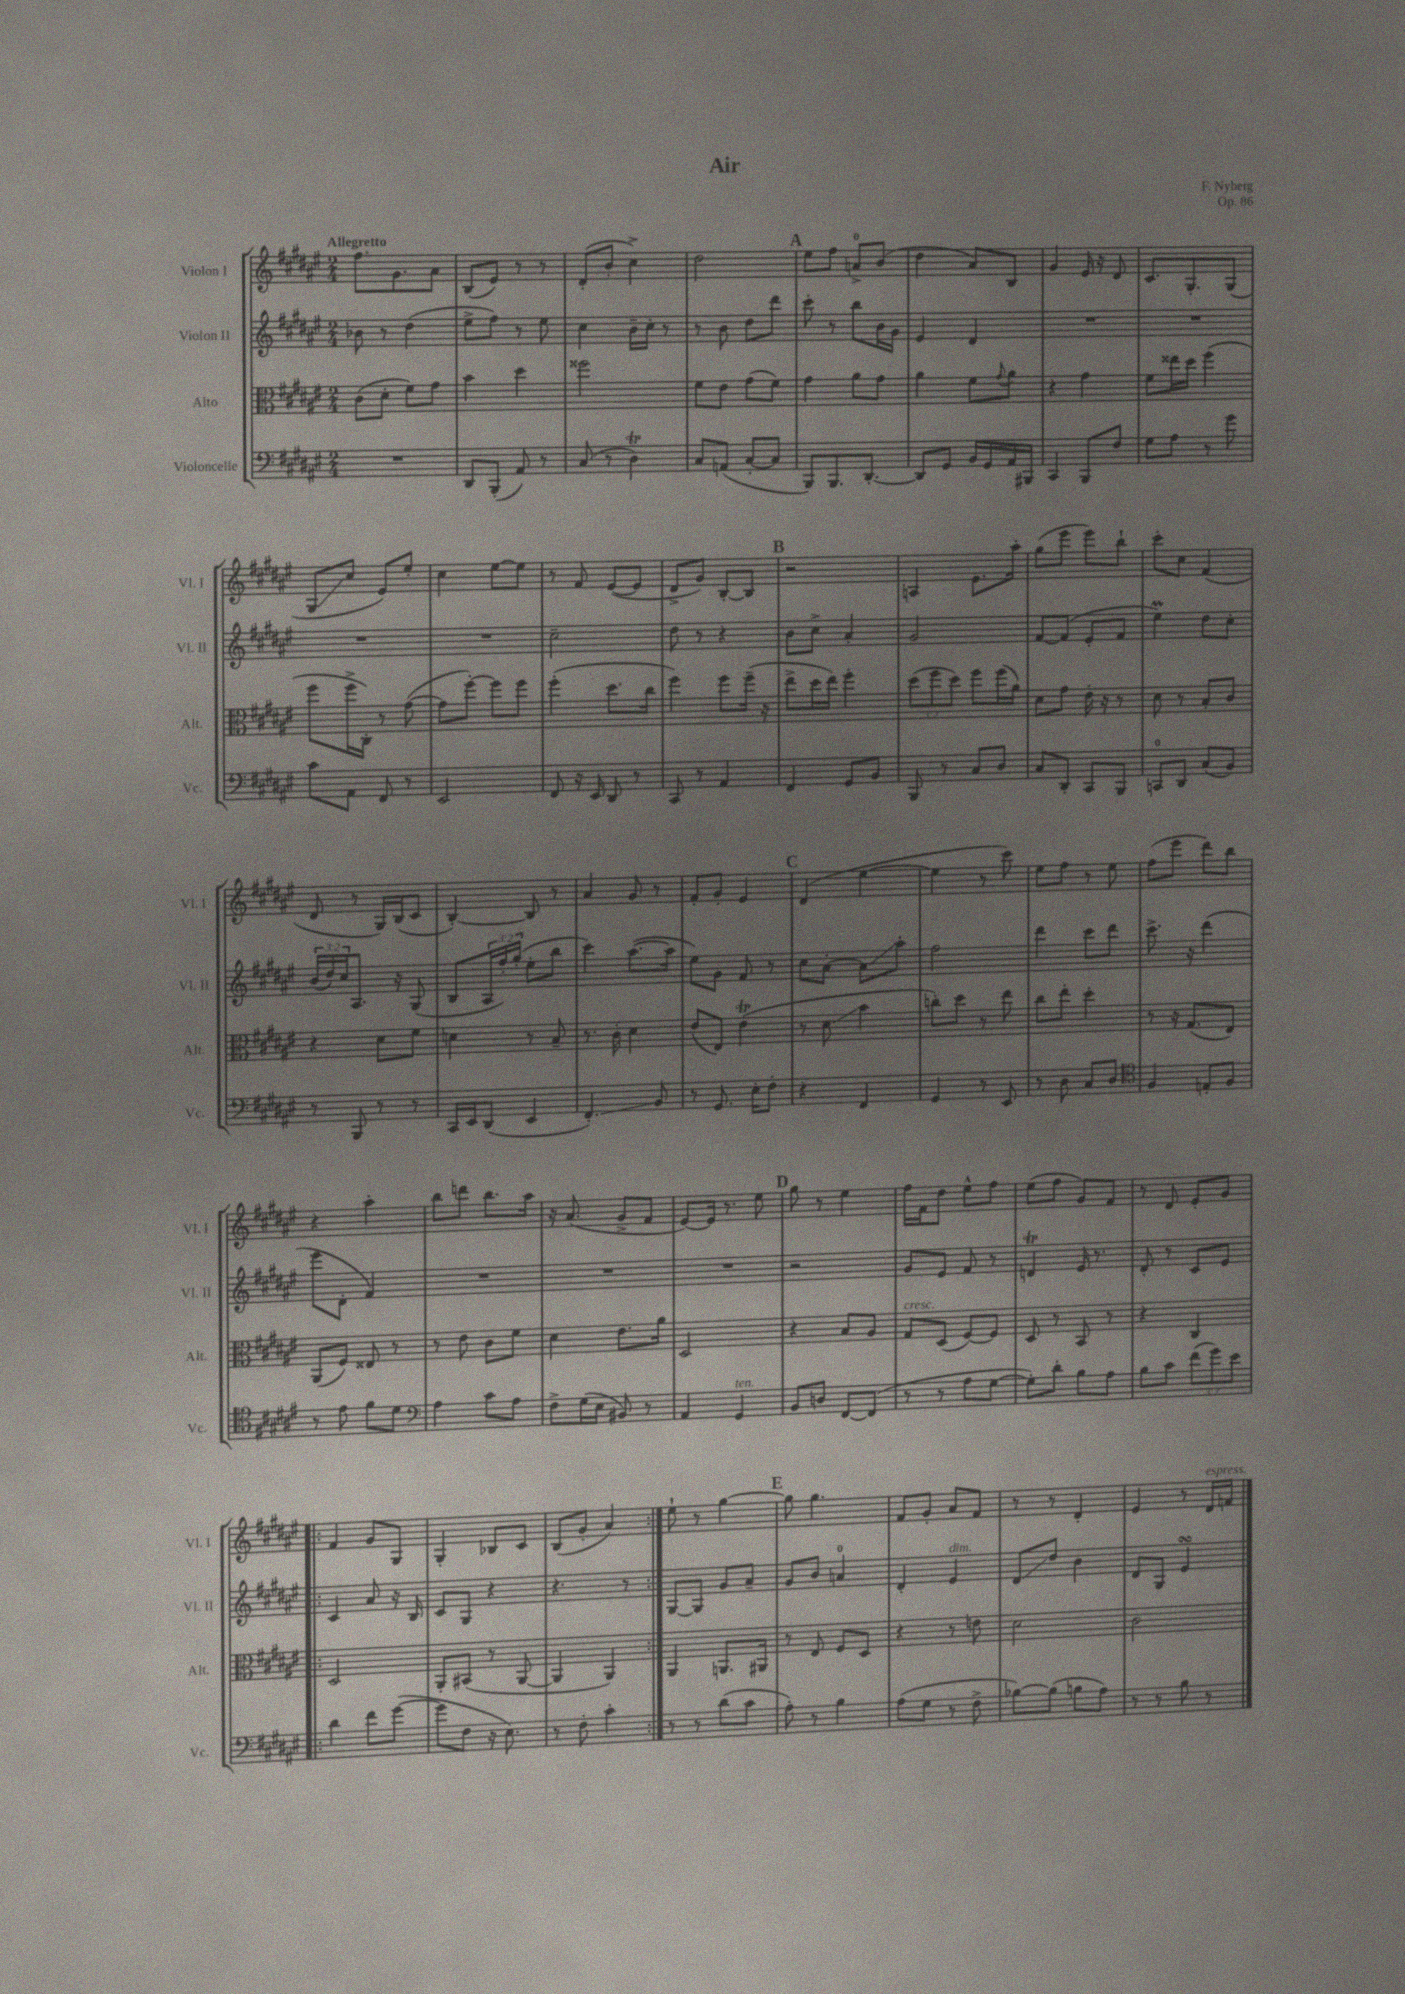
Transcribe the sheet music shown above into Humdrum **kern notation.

**kern	**kern	**kern	**kern
*staff4	*staff3	*staff2	*staff1
*clefF4	*clefC3	*clefG2	*clefG2
*k[f#c#g#d#a#e#]	*k[f#c#g#d#a#e#]	*k[f#c#g#d#a#e#]	*k[f#c#g#d#a#e#]
*M2/4	*M2/4	*M2/4	*M2/4
2r	(8c#\L	8b-\	8.ff#\L
.	8d#'\J	8r	.
.	.	.	8.g#\
.	8f#\L)	(4dd#\	.
.	8g#\J	.	8a#\J
=	=	=	=
8DD#/L	4b\	8ee#^\L	(8B/L
(8BBB'/J	.	8ff#\J)	8e#/J)
8AA#/)	4dd#\	8r	8r
8r	.	8ee#\	8r
=	=	=	=
(8C#/	2ff##\	4cc#\	(8d#'/L
8r	.	.	8b'/J
4D#\)	.	16b~\LL	4cc#^\)
.	.	16cc#'\JJ	.
.	.	8r	.
=	=	=	=
8C#/L	8f#\L	8r	2dd#\
(8AA/J	8e#\J	8b\	.
[8C#'/L	(8g#\L	8dd#\L	.
8C#/]J	8f#\J)	8ddd#\J	.
=	=	=	=
8BBB/L)	4g#\	8ccc#'\	8ee#\L
8.BBB/	.	8r	8ff#\J
.	8a#\L	8bb\L	8a^/L
[8.DD#'/J	.	.	.
.	8g#\J	16b\L	(8b/J
.	.	16g#\JJ	.
=	=	=	=
8DD#/]L	4a#\	4e#/	4dd#\
8GG#/J	.	.	.
16BB/LL	8f#\L	4d#/	8a#/L)
16GG#/	.	.	.
.	8qqg#/	.	.
16AA#/	8a#\J	.	8B/J
16BBB#/JJ	.	.	.
=	=	=	=
4CC#/	4r	2r	4g#/
8BBB/L	4g#\	.	16e#/
.	.	.	16r
8F#/J	.	.	8d#/
=	=	=	=
8G#\L	8f#\L	2r	8.c#/L
8A#\J	16ee##\L	.	.
.	16dd#\JJ	.	8.G#'/
8r	(4ff#\	.	.
8g#\	.	.	(8G#/J
=	=	=	=
8c#\L	8ff#\L	2r	8G#/L
8AA#\J	16ff#^\L	.	8cc#/J
.	16C#'\JJ)	.	.
8FF#/	8r	.	8e#/L)
8r	([8g#\	.	8ee#'/J
=	=	=	=
2EE#/	8g#\]L	2r	4cc#\
.	[8ff#'\J)	.	.
.	8ff#\]L	.	[8ee#\L
.	8ff#\J	.	8ee#\]J
=	=	=	=
8FF#/	(4ff#'\	2cc#~\	8r
16r	.	.	8f#/
16EE#/	.	.	.
8DD#/	8.dd#\L	.	([8e#/L
8r	.	.	8e#/]J
.	16cc#\Jk	.	.
=	=	=	=
8CC#/	4ff#\)	8dd#\	8d#^/L
8r	.	8r	8g#/J)
4AA#/	8ff#\L	4r	[8B'/L
.	(16ff#~\Jk	.	8B/]J
.	16r	.	.
=	=	=	=
4FF#/	8ee#^\L	8b\L	2r
.	16dd#\L	8cc#^\J	.
.	16ee#\JJ)	.	.
8GG#/L	4ff#'\	4a#'/	.
8BB/J	.	.	.
=	=	=	=
8BBB/	(12dd#\L	2g#/	4A/
.	12ff#\	.	.
8r	.	.	.
.	12dd#\J)	.	.
8C#/L	8ff#\L	.	8.e#\L
8D#/J	(16ff#\L	.	.
.	16a#\JJ)	.	16aa#'\Jk
=	=	=	=
8C#/L	8d#\L	[8f#/L	(8gg#\L
8DD#'/J	8g#\J	(8f#/]J	8eee#\J
8CC#/L	16e#'\	8e#'/L	8eee#\L)
.	16r	.	.
8BBB/J	8r	8f#/J	8bb`\J
=	=	=	=
8CC/L	8d#\	4ee#\)	8ccc#'\L
8DD#/J	8r	.	8cc#\J
(8C#/L	8B'/L	8dd#\L	(4f#/
8BB/J)	8c#/J	8cc#'\J	.
=	=	=	=
8r	4r	(24b/LL	8d#/
.	.	24dd#/)	.
.	.	24cc#/J	.
8BBB/	.	8.A#/J	8r
8r	8d#\L	.	16G#/LL)
.	.	16r	(16B/J
8r	8f#\J	(8G#/	8c#/J
=	=	=	=
16CC#/LL	4d\	8B/L	[4B'/)
16EE#/J	.	.	.
(8DD#/J	.	24A#/L	.
.	.	24ff#'/)	.
.	.	(24gg#'/JJ	.
4EE#/	8r	8ee#'\L	8B/]
.	8B~/	8bb\J	8r
=	=	=	=
4.FF#'/)	8.r	4ccc#\)	4a#/
.	16c#'\	.	.
.	4d#\	([8.aa#\L	8g#/
8BB/	.	.	8r
.	.	16aa#\]Jk	.
=	=	=	=
8r	(8e#/L	8ee#\L)	8f#'/L
8.GG#/	8E#/J)	8g#\J	8g#'/J
.	(4e#\	8f#/	4e#/
16E#'\LK	.	.	.
8F#'\J	.	8r	.
=	=	=	=
4r	8r	8cc#\L	(4d#/
.	8d#\	[8a#'\J	.
4FF#/	4b\	8a#\]L	[4ee#\
.	.	8aa#'\J	.
=	=	=	=
4GG#/	8cc'\L)	2ff#\	4ee#\]
.	8dd#\J	.	.
8r	8r	.	8r
8EE#/	8ee#\	.	8ccc#\)
=	=	=	=
8r	8cc#\L	4ddd#\	8ee#\L
8D#\	8ee#'\J	.	8ff#\J
8C#/L	4dd#'\	8ccc#\L	8r
8D#/J	.	8ddd#\J	8ee#\
=	=	=	=
*clefC4	*	*	*
4F#/	8r	8.ccc#^\	(8ff#\L
.	16r	.	8eee#\J
.	(8.G#/L	16r	.
8E'/L	.	(4ddd#\	8ddd#\L)
8F#/J	8E#/J)	.	8bb\J
=	=	=	=
8r	(8AA#/L	8eee#\L	4r
8e#\	8F#/J)	8d#'\J	.
8f#\L	8E##/	4f#/)	4aa#'\
8d#\J	8r	.	.
=	=	=	=
*clefF4	*	*	*
4A#\	8r	2r	8bb\L
.	8e#\	.	8ddd\J
8c#\L	8c#\L	.	8.bb\L
8A#\J	8f#\J	.	.
.	.	.	16aa#\Jk
=	=	=	=
8F#^\L	4d#\	2r	16r
.	.	.	(8.a#/
(16G#\L	.	.	.
16E#\JJ	.	.	.
8BB#/)	8.e#\L	.	8g#^/L
8r	.	.	8f#/J
.	16a#\Jk	.	.
=	=	=	=
4AA#/	2D#/	2r	[8e#/L)
.	.	.	16e#/]Jk
.	.	.	8.r
4GG#/	.	.	.
.	.	.	8ee#\
=	=	=	=
8BB/L	4r	2r	8gg#\
8D/J	.	.	8r
[8FF#/L	8B/L	.	4ee#\
(8FF#/]J	8A#/J	.	.
=	=	=	=
8r	8G#/L	8g#/L	16ff#\LL
.	.	.	16f#\J
8r	(8D#/J	8e#/J	8dd#\J
8A#\L	[8F#/L)	8f#/	8ee#^^\L
[8G#\J	8F#/]J	8r	8ff#\J
=	=	=	=
8G#'\]L)	8D#/	4d/	(8ee#\L
8d#'\J	8r	.	8ff#\J
8B\L	8BB/	16e#/	8g#/L)
.	.	8.r	.
8A#\J	8r	.	8f#/J
=	=	=	=
8B\L	4r	8d#'/	8r
8c#\J	.	8r	8d#/
(12f#\L	4C#/	8c#/L	8e#'/L
12g#\)	.	.	.
.	.	8e#/J	8g#/J
12e#\J	.	.	.
=!|:	=!|:	=!|:	=!|:
4d#\	2D#/	4c#/	4f#/
8f#\L	.	8a#/	8g#/L
([8g#\J	.	16r	8G#/J
.	.	16B/	.
=	=	=	=
8g#\]L	8AA#'/L	8c#/L	4G#'/
8F#\J	(8BB#/J	8G#/J	.
16r	8r	4r	8B-/L
8.E#\)	.	.	.
.	[8AA#/	.	8c#/J
=	=	=	=
8r	4AA#/]	4.r	(8B/L
8F#'\	.	.	8g#'/J
4c#'\	4AA#/)	.	4a#/)
.	.	8r	.
=:|!	=:|!	=:|!	=:|!
8r	4AA#/	[8G#/L	8ee#`\
8r	.	8G#/]J	8r
(8d#\L	8.AA/L	8g#/L	[4gg#\
8c#\J	.	8a#~/J	.
.	16AA#/Jk	.	.
=	=	=	=
8A#'\)	8r	8g#/L	8gg#\]
8r	8E#/	8b/J	4.gg#\
4B\	8F#/L	4a/	.
.	8D#/J	.	.
=	=	=	=
(8A#\L	4r	4d#'/	8f#/L
8G#\J	.	.	8g#'/J
8r	8r	4e#/	8a#/L
8F#^\	8e\	.	8f#/J
=	=	=	=
[8B-\L)	2d#\	8d#/L	8r
(8B-\]J	.	8dd#/J	8r
8B\L	.	4b\	4d#'/
8A#\J)	.	.	.
=	=	=	=
8r	2c#\	8d#/L	4e#/
8r	.	8G#/J	.
8B\	.	4e#/	8r
8r	.	.	16d#/LL
.	.	.	16f/JJ
==	==	==	==
*-	*-	*-	*-
